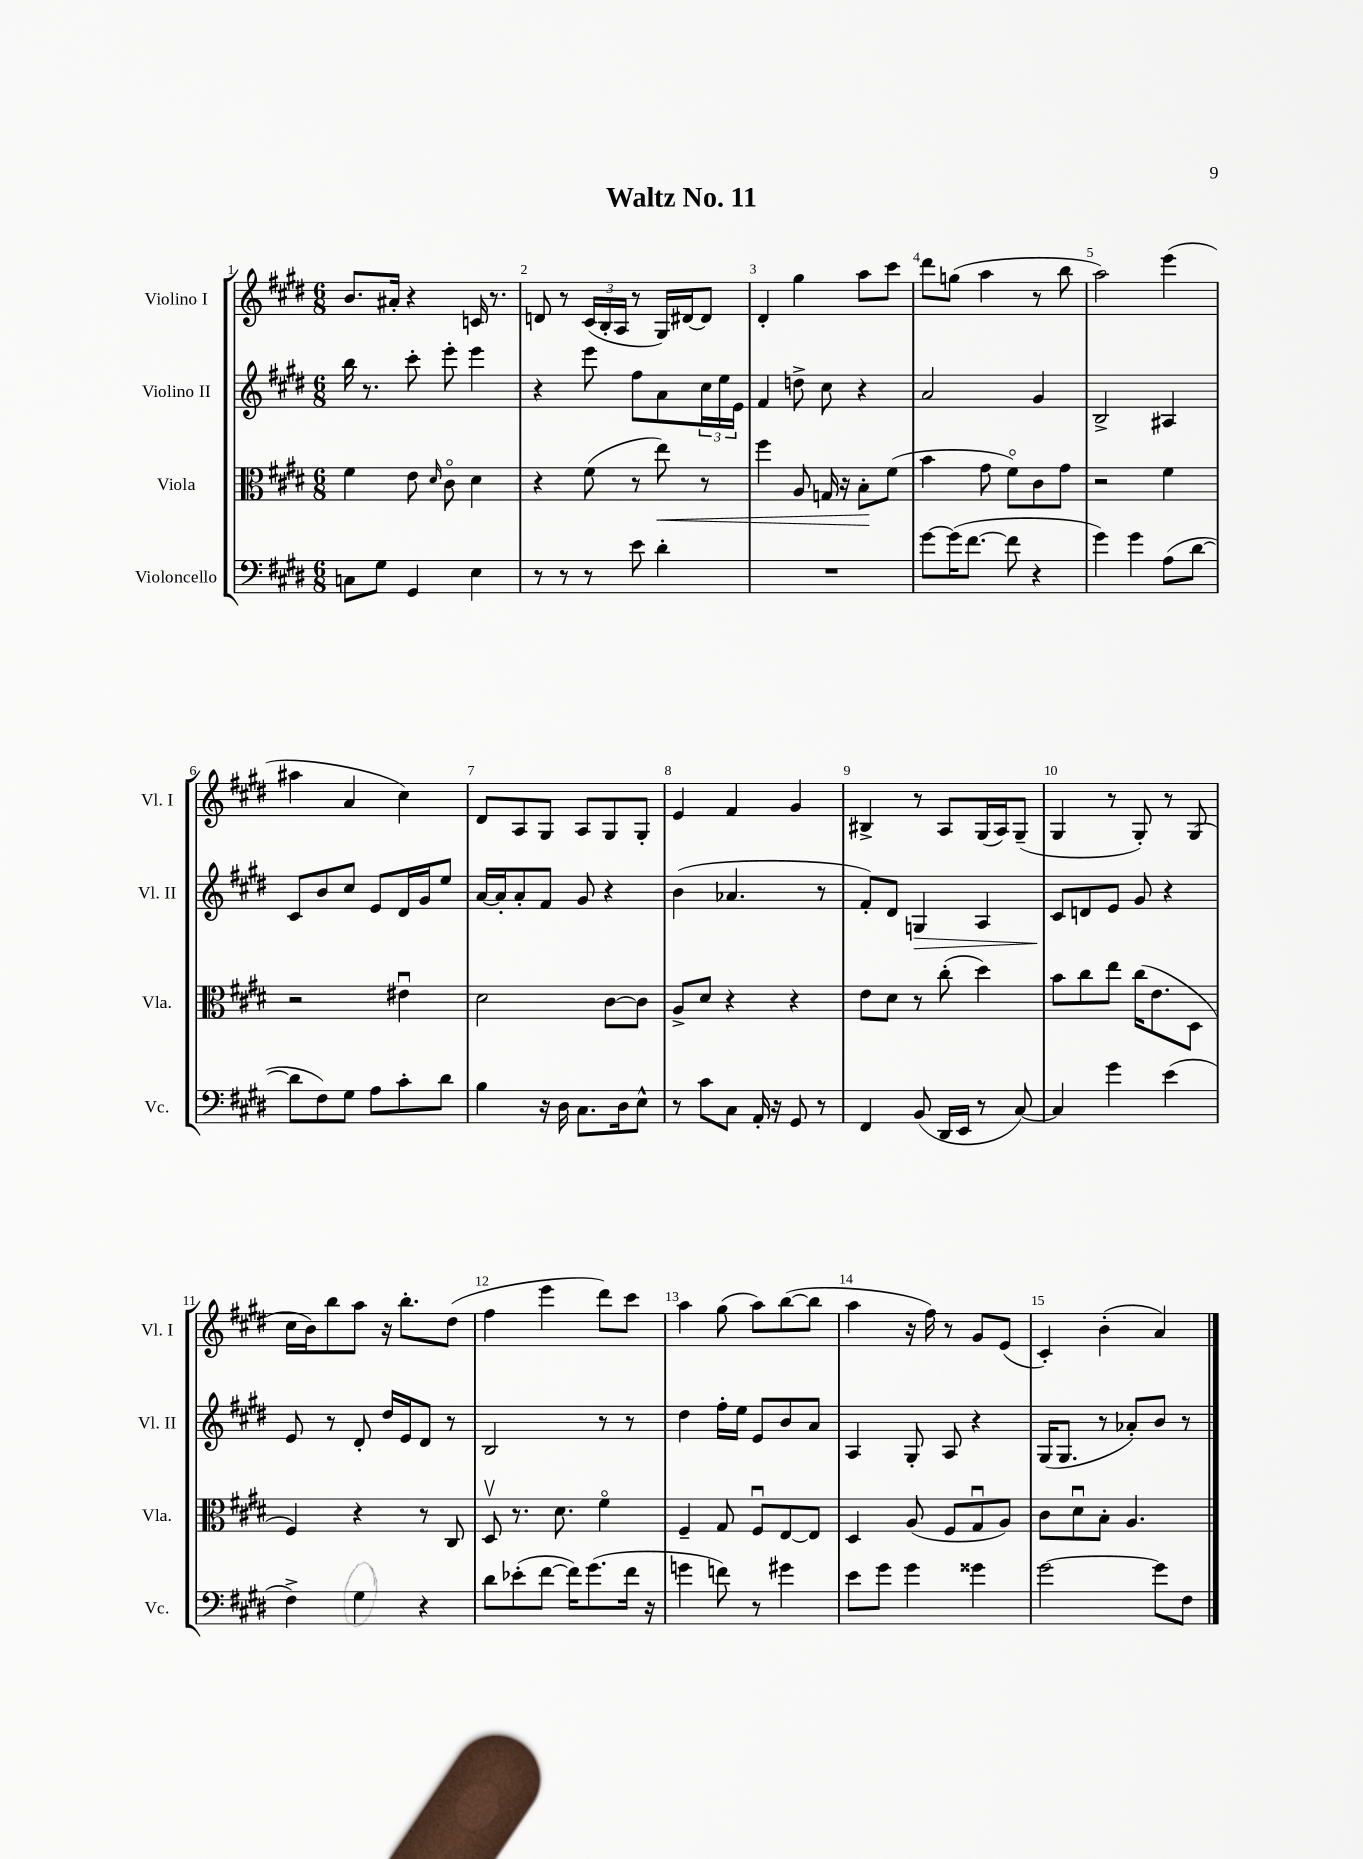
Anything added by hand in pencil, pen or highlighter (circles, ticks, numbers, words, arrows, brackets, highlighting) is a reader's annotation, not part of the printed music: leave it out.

**kern	**kern	**kern	**kern
*staff4	*staff3	*staff2	*staff1
*clefF4	*clefC3	*clefG2	*clefG2
*k[f#c#g#d#]	*k[f#c#g#d#]	*k[f#c#g#d#]	*k[f#c#g#d#]
*M6/8	*M6/8	*M6/8	*M6/8
8C	4f#	16bb	8.b
.	.	8.r	.
8G#	.	.	.
.	.	.	16a#'
4GG#	8e	8ccc#'	4r
.	16qqd#	.	.
.	8c#o	8eee'	.
4E	4d#	4eee	16c
.	.	.	8.r
=	=	=	=
8r	4r	4r	8d
8r	.	.	8r
8r	(8f#	8eee	(24c#
.	.	.	24B'
.	.	.	24A
8e	8r	8ff#	8r
4d#'	8ee)	8a	16G#)
.	.	.	[16d#
.	8r	24cc#	8d#]
.	.	24ee	.
.	.	24e	.
=	=	=	=
2.r	4ff#	4f#	4d#'
.	8A	8dd^	4gg#
.	16G	8cc#	.
.	16r	.	.
.	8B'	4r	8aa
.	(8f#	.	8ccc#
=	=	=	=
[8g#	4b	2a	8ddd#
(16g#]	.	.	(8gg
[8.f#	.	.	.
.	8g#	.	4aa
8f#]	8f#o)	.	.
4r	8c#	4g#	8r
.	8g#	.	8bb
=	=	=	=
4g#)	2r	2B^	2aa)
4g#	.	.	.
(8A	4f#	4A#	(4eee
[8d#	.	.	.
=	=	=	=
8d#]	2r	8c#	4aa#
8F#)	.	8b	.
8G#	.	8cc#	4a
8A	.	8e	.
8c#'	4e#u	16d#	4cc#)
.	.	16g#	.
8d#	.	8ee	.
=	=	=	=
4B	2d#	[16a	8d#
.	.	16a']	.
.	.	8a'	8A
16r	.	8f#	8G#
16D#	.	.	.
8.C#	.	8g#	8A
.	[8c#	4r	8G#
16D#	.	.	.
8E^^	8c#]	.	8G#'
=	=	=	=
8r	8A^	(4b	4e
8c#	8d#	.	.
8C#	4r	4.a-	4f#
16AA'	.	.	.
16r	.	.	.
8GG#	4r	.	4g#
8r	.	8r	.
=	=	=	=
4FF#	8e	8f#')	4B#^
.	8d#	8d#	.
(8BB	8r	4G	8r
16DD#	(8cc#'	.	8A
16EE	.	.	.
8r	4dd#)	4A	(16G#
.	.	.	16A)
[8C#)	.	.	(8G#~
=	=	=	=
4C#]	8b	8c#	4G#
.	8cc#	8d	.
4g#	8ee	8e	8r
.	(16cc#	8g#	8G#')
.	8.e	.	.
(4e	.	4r	8r
.	8D#	.	(8G#
=	=	=	=
4F#^)	4F#)	8e	16cc#
.	.	.	16b)
.	.	8r	8bb
4G#	4r	8d#'	8aa
.	.	16dd#	16r
.	.	16e	8.bb'
4r	8r	8d#	.
.	8C#	8r	(8dd#
=	=	=	=
8d#	8D#v	2B	4ff#
(8e-'	8.r	.	.
[8f#	.	.	4eee
.	8.d#	.	.
16f#])	.	.	.
(8.g#	.	.	.
.	4f#o	8r	8ddd#)
16f#	.	8r	8ccc#
16r	.	.	.
=	=	=	=
4g	4F#~	4dd#	4aa
8f)	8G#	16ff#'	(8gg#
.	.	16ee	.
8r	8F#u	8e	8aa)
4g#	[8E	8b	([8bb
.	8E]	8a	8bb]
=	=	=	=
8e	4D#	4A	4aa
8g#	.	.	.
4g#	(8A	8G#'	16r
.	.	.	16ff#)
.	8F#	8A	8r
4g##	8G#u	4r	8g#
.	8A)	.	(8e
=	=	=	=
[2g#	8c#	(16G#	4c#')
.	.	8.G#	.
.	8d#u	.	.
.	8B'	8r	(4b'
.	4.A	8a-')	.
8g#]	.	8b	4a)
8F#	.	8r	.
==	==	==	==
*-	*-	*-	*-
